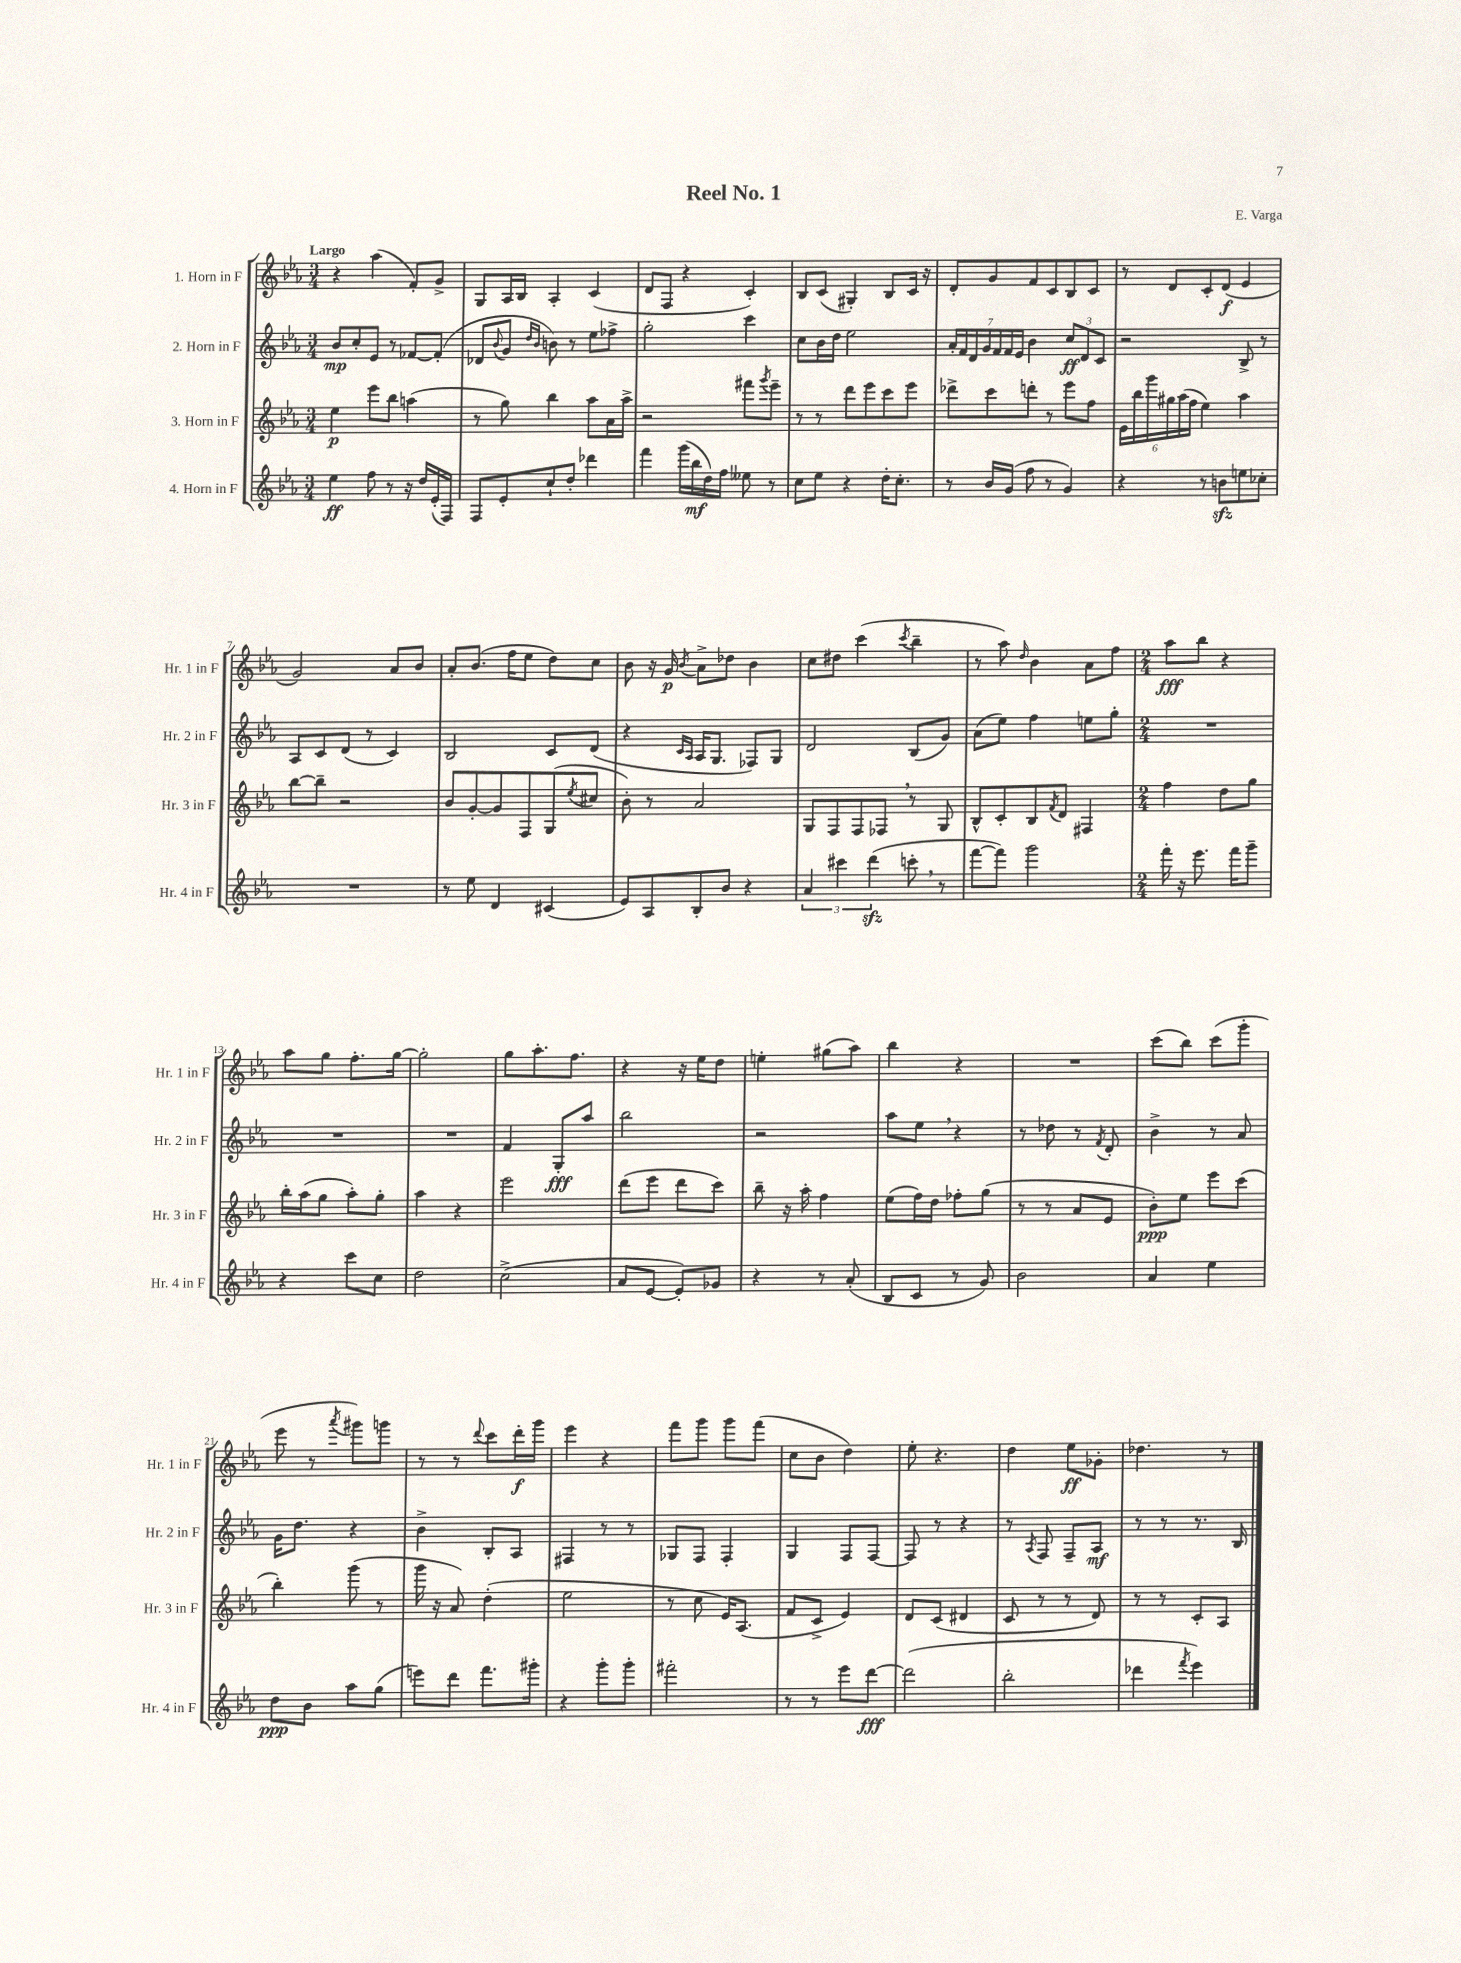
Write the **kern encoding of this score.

**kern	**dynam	**kern	**dynam	**kern	**dynam	**kern	**dynam
*part4	*part4	*part3	*part3	*part2	*part2	*part1	*part1
*staff4	*staff4	*staff3	*staff3	*staff2	*staff2	*staff1	*staff1
*I"4. Horn in F	*	*I"3. Horn in F	*	*I"2. Horn in F	*	*I"1. Horn in F	*
*I'Hr. 4 in F	*	*I'Hr. 3 in F	*	*I'Hr. 2 in F	*	*I'Hr. 1 in F	*
*clefG2	*	*clefG2	*	*clefG2	*	*clefG2	*
*k[b-e-a-]	*	*k[b-e-a-]	*	*k[b-e-a-]	*	*k[b-e-a-]	*
*M3/4	*	*M3/4	*	*M3/4	*	*M3/4	*
=1	=1	=1	=1	=1	=1	=1	=1
!	!	!	!	!	!	!LO:TX:a:B:t=Largo	!
4ee-\	ff	4ee-\	p	8b-/L	mp	4r	.
.	.	.	.	8cc'/	.	.	.
8ff\	.	8eee-\L	.	8e-/J	.	(4aa-\	.
8r	.	8bb-\J	.	8r	.	.	.
16r	.	(4aan\	.	[8f-X/L	.	8f'/L)	.
16dd/LL	.	.	.	.	.	.	.
(16e-'/	.	.	.	(8f-'/J]	.	8g^/J	.
16F/JJ)	.	.	.	.	.	.	.
=2	=2	=2	=2	=2	=2	=2	=2
8F/L	.	8r	.	8d-X/L	.	8G/L	.
.	.	.	.	8qqb-/	.	.	.
8e-'/	.	8gg\)	.	8g/J	.	16A-/L	.
.	.	.	.	.	.	16B-/JJ	.
.	.	.	.	16qqdd/LL	.	.	.
.	.	.	.	16qqb-/JJ	.	.	.
8cc`/	.	4bb-\	.	8bn\)	.	4A-'/	.
8dd'/J	.	.	.	8r	.	.	.
4ddd-X\	.	8aa-\L	.	8ee-\L	.	(4c/	.
.	.	16a-\L	.	8ff-X^\J	.	.	.
.	.	16aa-^\JJ	.	.	.	.	.
=3	=3	=3	=3	=3	=3	=3	=3
4fff\	.	2r	.	2gg'\	.	8d/L	.
.	.	.	.	.	.	8F/J	.
(16ggg\LL	.	.	.	.	.	4r	.
16bb-\	mf	.	.	.	.	.	.
16dd\)	.	.	.	.	.	.	.
16ff\JJ	.	.	.	.	.	.	.
8ee--X\	.	8fff#X\L	.	4ccc\	.	4c'/)	.
.	.	8qggg/	.	.	.	.	.
8r	.	8eee-~\J	.	.	.	.	.
=4	=4	=4	=4	=4	=4	=4	=4
8cc\L	.	8r	.	8cc\L	.	8B-/L	.
8ee-\J	.	8r	.	16b-\L	.	(8c/J	.
.	.	.	.	16dd\JJ	.	.	.
4r	.	8ddd\L	.	2ee-\	.	4G#X'/)	.
.	.	8eee-\	.	.	.	.	.
16dd'\KL	.	8ccc\	.	.	.	8B-/L	.
8.cc'\J	.	.	.	.	.	.	.
.	.	8eee-\J	.	.	.	16c/Jk	.
.	.	.	.	.	.	16r	.
=5	=5	=5	=5	=5	=5	=5	=5
8r	.	8ddd-X^\L	.	28a-'/LL	.	8d'/L	.
.	.	.	.	28f/	.	.	.
.	.	.	.	28d/	.	.	.
.	.	.	.	28g/	.	.	.
16b-/LL	.	8ccc\	.	.	.	8g/	.
.	.	.	.	28f/	.	.	.
.	.	.	.	28f/	.	.	.
(16g/JJ	.	.	.	.	.	.	.
.	.	.	.	28e-/JJ	.	.	.
8ff\	.	8dddn'\J	.	4b-\	.	8f/	.
8r	.	8r	.	.	.	8c/	.
4g/)	.	8eee-\L	.	12cc/L	ff	8B-/	.
.	.	.	.	12d/	.	.	.
.	.	8ff\J	.	.	.	8c/J	.
.	.	.	.	12c/J	.	.	.
=6	=6	=6	=6	=6	=6	=6	=6
4r	.	24e-\LL	.	2r	.	8r	.
.	.	24bb-\	.	.	.	.	.
.	.	24ggg\	.	.	.	.	.
.	.	24gg#X\	.	.	.	8d/L	.
.	.	(24aa-\	.	.	.	.	.
.	.	24ff\JJ	.	.	.	.	.
8r	.	4ee-\)	.	.	.	8c'/	.
8bnzz\L	.	.	.	.	.	(8d/J	f
8een\	.	4aa-\	.	8B-^/	.	4e-/	.
8cc-X'\J	.	.	.	8r	.	.	.
!!LO:LB:g=z
=7	=7	=7	=7	=7	=7	=7	=7
2.r	.	[8bb-\L	.	8A-/L	.	2g/)	.
.	.	8bb-~\J]	.	8c/	.	.	.
.	.	2r	.	(8d/J	.	.	.
.	.	.	.	8r	.	.	.
.	.	.	.	4c/)	.	8a-/L	.
.	.	.	.	.	.	8b-/J	.
=8	=8	=8	=8	=8	=8	=8	=8
8r	.	8b-/L	.	2B-/	.	8a-'/L	.
8ee-\	.	[8g'/	.	.	.	(8.b-/J	.
4d/	.	8g/]	.	.	.	.	.
.	.	.	.	.	.	16ff\KL	.
.	.	8F/	.	.	.	8ee-\J	.
(4c#X/	.	(8G/	.	8c/L	.	8dd\L)	.
.	.	8qee-/	.	.	.	.	.
.	.	8cc#X/J	.	(8d/J	.	8cc\J	.
=9	=9	=9	=9	=9	=9	=9	=9
8e-/L)	.	8b-'\)	.	4r	.	8b-\	.
8A-/	.	8r	.	.	.	16r	.
.	.	.	.	.	.	16g/	p
.	.	.	.	16qqc/LL	.	.	.
.	.	.	.	16qqA-/JJ	.	8qb-/	.
8B-'/	.	2a-/	.	16A-/KL	.	8a-^\L	.
.	.	.	.	8.G/J	.	.	.
8b-/J	.	.	.	.	.	8dd-X\J	.
4r	.	.	.	8F-X/L)	.	4b-\	.
.	.	.	.	8G/J	.	.	.
=10	=10	=10	=10	=10	=10	=10	=10
6a-/	.	8G/L	.	2d/	.	8cc\L	.
.	.	8F/	.	.	.	8dd#X\J	.
6ccc#X\	.	.	.	.	.	.	.
.	.	8F/	.	.	.	(4ccc\	.
(6dddzz\	.	.	.	.	.	.	.
.	.	8F-X,/J	.	.	.	.	.
.	.	.	.	.	.	8qccc/	.
8cccn',\	.	8r	.	(8B-/L	.	4bb-~\	.
8r	.	8G/	.	8g/J)	.	.	.
=11	=11	=11	=11	=11	=11	=11	=11
[8fff\L	.	8B-^^/L	.	(8a-\L	.	8r	.
8fff\J])	.	8c'/	.	8ee-\J)	.	8aa-\)	.
.	.	.	.	.	.	16qqdd/	.
2ggg\	.	8B-/	.	4ff\	.	4b-\	.
.	.	8qf/	.	.	.	.	.
.	.	8d/J	.	.	.	.	.
.	.	4F#X/	.	8een\L	.	8a-\L	.
.	.	.	.	8gg'\J	.	8ff\J	.
=12	=12	=12	=12	=12	=12	=12	=12
*M2/4	*	*M2/4	*	*M2/4	*	*M2/4	*
16fff'\	.	4ff\	.	2r	.	8aa-\L	fff
16r	.	.	.	.	.	.	.
8.eee-\	.	.	.	.	.	8bb-\J	.
.	.	8dd\L	.	.	.	4r	.
16fff\KL	.	.	.	.	.	.	.
8ggg~\J	.	8gg\J	.	.	.	.	.
!!LO:LB:g=z
=13	=13	=13	=13	=13	=13	=13	=13
4r	.	16bb-'\LL	.	2r	.	8aa-\L	.
.	.	(16aa-\J	.	.	.	.	.
.	.	8gg\J	.	.	.	8gg\J	.
8ccc\L	.	8aa-'\L)	.	.	.	8.ff'\L	.
8cc\J	.	8gg'\J	.	.	.	.	.
.	.	.	.	.	.	[16gg\Jk	.
=14	=14	=14	=14	=14	=14	=14	=14
2dd\	.	4aa-\	.	2r	.	2gg'\]	.
.	.	4r	.	.	.	.	.
=15	=15	=15	=15	=15	=15	=15	=15
(2cc^\	.	2eee-\	.	4f/	.	8gg\L	.
.	.	.	.	.	.	8.aa-'\	.
.	.	.	.	8G'/L	fff	.	.
.	.	.	.	.	.	8.ff\J	.
.	.	.	.	8aa-/J	.	.	.
=16	=16	=16	=16	=16	=16	=16	=16
8a-/L	.	(8ddd\L	.	2bb-\	.	4r	.
[8e-/J	.	8eee-\J	.	.	.	.	.
8e-'/L])	.	8ddd\L	.	.	.	16r	.
.	.	.	.	.	.	16ee-\KL	.
8g-X/J	.	8ccc\J)	.	.	.	8dd\J	.
=17	=17	=17	=17	=17	=17	=17	=17
4r	.	8bb-~\	.	2r	.	4een'\	.
.	.	16r	.	.	.	.	.
.	.	16aa-'\	.	.	.	.	.
8r	.	4ff\	.	.	.	(8gg#X\L	.
(8a-'/	.	.	.	.	.	8aa-\J)	.
=18	=18	=18	=18	=18	=18	=18	=18
8B-/L	.	(8ee-\L	.	8aa-\L	.	4bb-\	.
8c/J	.	16ff\L)	.	8ee-,\J	.	.	.
.	.	16dd\JJ	.	.	.	.	.
8r	.	8ff-X'\L	.	4r	.	4r	.
8g/)	.	(8gg\J	.	.	.	.	.
=19	=19	=19	=19	=19	=19	=19	=19
2b-\	.	8r	.	8r	.	2r	.
.	.	8r	.	8dd-X\	.	.	.
.	.	8a-/L	.	8r	.	.	.
.	.	.	.	8qf/	.	.	.
.	.	8e-/J	.	8d'/	.	.	.
=20	=20	=20	=20	=20	=20	=20	=20
4a-/	.	8b-'\L)	ppp	4b-^\	.	(8ccc\L	.
.	.	8ee-\J	.	.	.	8bb-\J)	.
4ee-\	.	8eee-\L	.	8r	.	(8ccc\L	.
.	.	(8ccc\J	.	8a-/	.	8ggg'\J	.
!!LO:LB:g=z
=21	=21	=21	=21	=21	=21	=21	=21
8dd\L	ppp	4bb-'\)	.	16g\KL	.	8eee-\	.
.	.	.	.	8.dd\J	.	.	.
8b-\J	.	.	.	.	.	8r	.
.	.	.	.	.	.	8qaaa-/	.
8aa-\L	.	(8ggg\	.	4r	.	8ggg#X\L)	.
(8gg\J	.	8r	.	.	.	8gggn\J	.
=22	=22	=22	=22	=22	=22	=22	=22
8eeen\L)	.	16ggg\	.	4b-^\	.	8r	.
.	.	16r	.	.	.	.	.
8ddd\J	.	8a-/)	.	.	.	8r	.
.	.	.	.	.	.	8qqddd/	.
8.fff\L	.	(4dd'\	.	8B-'/L	.	8ccc\L	.
.	.	.	.	8A-/J	.	16ddd'\L	f
16ggg#X'\Jk	.	.	.	.	.	16ggg\JJ	.
=23	=23	=23	=23	=23	=23	=23	=23
4r	.	2ee-\	.	4F#X/	.	4eee-\	.
8ggg'\L	.	.	.	8r	.	4r	.
8ggg'\J	.	.	.	8r	.	.	.
=24	=24	=24	=24	=24	=24	=24	=24
2fff#X'\	.	8r	.	8G-X/L	.	8fff\L	.
.	.	8cc\	.	8F/J	.	8ggg\J	.
.	.	16e-/KL)	.	4F'/	.	8ggg\L	.
.	.	(8.A-/J	.	.	.	.	.
.	.	.	.	.	.	(8fff\J	.
=25	=25	=25	=25	=25	=25	=25	=25
8r	.	8f/L	.	4G/	.	8cc\L	.
8r	.	8c^/J	.	.	.	8b-\J	.
8eee-\L	.	4e-/)	.	8F/L	.	4dd\)	.
[8ddd\J	fff	.	.	[8F/J	.	.	.
=26	=26	=26	=26	=26	=26	=26	=26
(2ddd\]	.	8d/L	.	8F/]	.	8ee-'\	.
.	.	(8c/J	.	8r	.	4.r	.
.	.	4d#X/	.	4r	.	.	.
=27	=27	=27	=27	=27	=27	=27	=27
2bb-'\	.	8c/	.	8r	.	4dd\	.
.	.	.	.	8qA-/	.	.	.
.	.	8r	.	8F/	.	.	.
.	.	8r	.	8F~/L	.	8ee-\L	ff
.	.	8d/)	.	8A-/J	mf	8g-X'\J	.
=28	=28	=28	=28	=28	=28	=28	=28
4ddd-X\	.	8r	.	8r	.	4.dd-X\	.
.	.	8r	.	8r	.	.	.
8qfff/	.	.	.	.	.	.	.
4eee-\)	.	8c'/L	.	8.r	.	.	.
.	.	8A-/J	.	.	.	8r	.
.	.	.	.	16B-/	.	.	.
==	==	==	==	==	==	==	==
*-	*-	*-	*-	*-	*-	*-	*-
